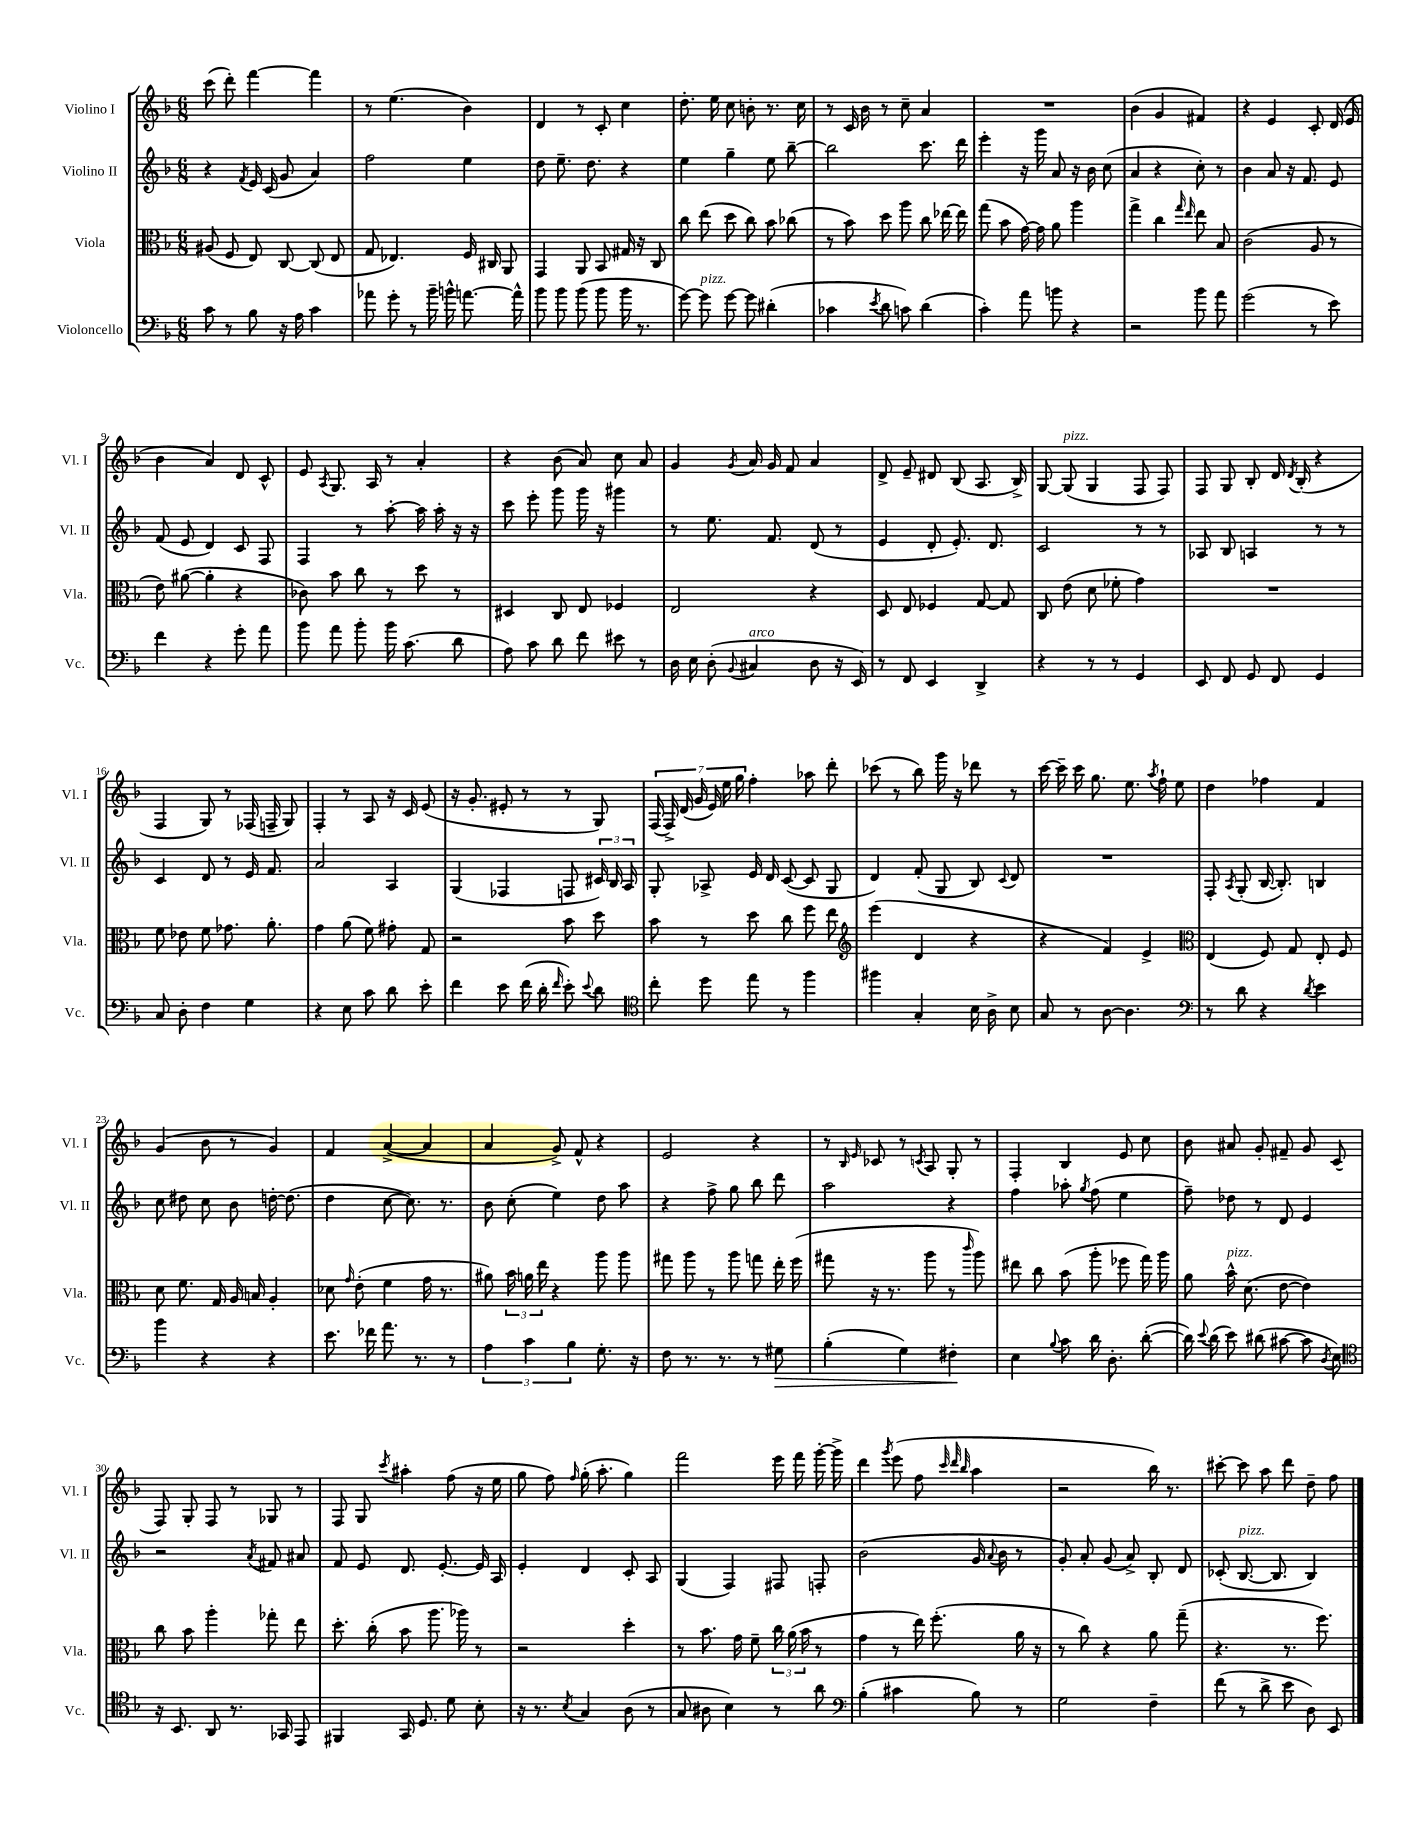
<<
\new StaffGroup <<
\new Staff = "s0" \with { instrumentName = "Violino I" shortInstrumentName = "Vl. I" } {
    \clef treble \key f \major \numericTimeSignature \time 6/8
    \autoBeamOff c'''8( d'''8-.) f'''4~ f'''4 |
    r8 e''4.( bes'4) |
    d'4 r8 c'8-. c''4 |
    d''8.-. e''16 c''8 b'8-. r8. c''16 |
    r8 c'16 bes'16 r8 c''8-- a'4 |
    R2. |
    bes'4( g'4 fis'4) |
    r4 e'4 c'8-. d'16( e'16 |
    bes'4 a'4) d'8 c'8-^ |
    e'8 \acciaccatura { a8 } g8. a16 r8 a'4-. |
    r4 bes'8( a'8) c''8 a'8 |
    g'4 \acciaccatura { g'8 } a'16 g'16 f'8 a'4 |
    d'8-> e'8-- dis'8 bes8( a8. bes16->) |
    g8~ g8^\markup { \italic "pizz." }( g4 f8 f8) |
    f8 g8 bes8-. d'16 \acciaccatura { d'8 } bes16-.( r4 |
    f4 g8) r8 fes16( f16-- g8) |
    f4-. r8 a8 r16 c'16 e'8( |
    r16 g'8.-. eis'8-. r8 r8 g8) |
    \tuplet 7/4 { f16( f16->) d'16( g'16 e'16) e''16 g''16 } f''4-. aes''8 d'''8-. |
    ces'''8( r8 bes''8) g'''16 r16 des'''8 r8 |
    c'''16~ c'''16-- c'''16 g''8. e''8. \acciaccatura { a''8 } f''16-! e''8 |
    d''4 fes''4 f'4 |
    g'4( bes'8 r8 g'4) |
    f'4 a'4~->( a'4 |
    a'4 g'8->) f'8-^ r4 |
    e'2 r4 |
    r8 \grace { bes16 e'16 } ces'8 r8 \acciaccatura { c'8 } a8 g8-. r8 |
    f4-. bes4 e'8 c''8 |
    bes'8 ais'8 g'8-. fis'8-- g'8 c'8( |
    f8) g8-. f8 r8 ges8 r8 |
    f8 g8 \acciaccatura { c'''8 } ais''4-. f''8( r16 e''16 |
    g''8 f''8) \grace { f''16 } g''16-.( a''8.-. g''4) |
    f'''2 e'''16 f'''16 g'''16~-. g'''16-> |
    d'''4 \acciaccatura { g'''8 } e'''8( f''8 \grace { c'''32 d'''32 bes''32 } a''4 |
    r2 bes''16) r8. |
    cis'''8~-. cis'''8 a''8 d'''8 d''8-- f''8 \bar "|." |
}
\new Staff = "s1" \with { instrumentName = "Violino II" shortInstrumentName = "Vl. II" } {
    \clef treble \key f \major \numericTimeSignature \time 6/8
    \autoBeamOff r4 \acciaccatura { f'8 } e'16 c'16( g'8 a'4) |
    f''2 e''4 |
    d''8 e''8.-- d''8. r4 |
    e''4 g''4-- e''8 bes''8~-- |
    bes''2 c'''8. d'''16 |
    e'''4-. r16 g'''16 a'8 r16 bes'16 c''8( |
    a'4 r4 c''8-.) r8 |
    bes'4 a'8 r16 f'8. e'8 |
    f'8( e'8 d'4) c'8 f8 |
    f4 r8 a''8~-. a''16 a''16-. r16 r16 |
    c'''8 e'''8-. g'''8 g'''16 r16 gis'''4 |
    r8 e''8. f'8. d'8( r8 |
    e'4 d'8-. e'8.-.) d'8. |
    c'2 r8 r8 |
    aes8 bes8 a4 r8 r8 |
    c'4 d'8 r8 e'16 f'8. |
    a'2 a4 |
    g4( fes4 f8 \tuplet 3/2 { cis'16) bes16 a16 } |
    g8-. aes8-> e'16 d'16 c'8~( c'8 g8 |
    d'4) f'8-.( g8 bes8) \appoggiatura { c'8 } d'8 |
    R2. |
    f8-. \acciaccatura { a8 } g8-.( bes16~ bes8.-.) b4 |
    c''8 dis''8 c''8 bes'8 d''16~-. d''8.( |
    d''4 c''8~ c''8.) r8. |
    bes'8 c''8-.( e''4) d''8 a''8 |
    r4 f''8-> g''8 bes''8 d'''8 |
    a''2 r4 |
    f''4 aes''8-. \acciaccatura { g''8 } f''8( e''4 |
    f''8--) des''8 r8 d'8 e'4 |
    r2 \acciaccatura { a'8 } fis'8 ais'8 |
    f'8 e'8 d'8. e'8.~-. e'16 a16 |
    e'4-. d'4 c'8-. a8 |
    g4( f4) fis8 f8-. |
    bes'2( g'16 \appoggiatura { a'8 } bes'16 r8 |
    g'8-.) a'8-. g'8( a'8->) bes8-. d'8 |
    ces'8-.( bes8.~^\markup { \italic "pizz." } bes8. bes4) \bar "|." |
}
\new Staff = "s2" \with { instrumentName = "Viola" shortInstrumentName = "Vla." } {
    \clef alto \key f \major \numericTimeSignature \time 6/8
    \autoBeamOff ais8( f8 e8) c8~ c8( e8 |
    g8 ees4.) f16 cis16 a,8 |
    g,4 a,8 bes,8 gis16 r16 c8 |
    c''8 e''8( d''8 c''8) bes'8 ces''8( |
    r8 bes'8) d''8 a''8 c''8 ees''16~ ees''16 |
    g''8( bes'8 g'16~) g'16 a'8 a''4 |
    g''4-> c''4 \grace { g''16 e''16 } e''8 bes8 |
    c'2( a8 r8 |
    e'8) ais'8~( ais'4-. r4 |
    ces'8) bes'8 c''8 r8 d''8 r8 |
    dis4 c8 e8 fes4 |
    e2 r4 |
    d8 e8 fes4 g8~ g8 |
    c8 e'8( d'8 fes'8-. g'4) |
    R2. |
    f'8 ees'8 f'8 ges'8. a'8.-. |
    g'4 a'8( f'8) gis'8-. g8 |
    r2 bes'8 d''8 |
    bes'8 r8 d''8 c''8 f''8 e''8 |
    \clef treble e'''4( d'4 r4 |
    r4 f'4) e'4-> |
    \clef alto e4( f8) g8 e8-. f8 |
    d'8 f'8. g16 a16 b16 a4-. |
    des'8 \grace { g'16 } e'8-.( f'4 g'16 r8. |
    ais'8) \tuplet 3/2 { bes'16 a'16 e''16 } r4 a''8 a''8 |
    gis''8 a''8 r8 a''8 g''8 e''16-. f''16( |
    gis''8 r16 r8. a''8 r8 \grace { c'''16 } a''8) |
    eis''8 c''8 bes'8( a''8-. fes''8 g''16) a''16 |
    a'8 bes'16-^^\markup { \italic "pizz." } d'8.( e'8~ e'4) |
    c''8 bes'8 a''4-. ges''8-. e''8 |
    d''8.-. c''16-.( bes'8 a''8. aes''16) r8 |
    r2 d''4-. |
    r8 bes'8. g'16 f'8-- \tuplet 3/2 { c''16 a'16( bes'16 } r8 |
    g'4 r8 e''16) f''8.-.( a'16 r16 |
    r8 c''8) r4 a'8 g''8--( |
    r4. r8. f''8.) \bar "|." |
}
\new Staff = "s3" \with { instrumentName = "Violoncello" shortInstrumentName = "Vc." } {
    \clef bass \key f \major \numericTimeSignature \time 6/8
    \autoBeamOff c'8 r8 bes8 r16 a16 c'4 |
    aes'8 g'8-. r8 bes'16-- b'16-^ a'8.~ a'16-^ |
    bes'8 bes'8 bes'8( bes'8 bes'16 r8. |
    g'8~) g'8^\markup { \italic "pizz." } g'8~ g'8 dis'4-.( |
    ces'4 \acciaccatura { e'8 } d'8 c'8) d'4( |
    c'4-.) a'8 b'8 r4 |
    r2 bes'8 a'8 |
    g'2( r8 e'8) |
    f'4 r4 g'8-. a'8 |
    bes'8 a'8 bes'8-. bes'16 c'8.( d'8 |
    a8) c'8 d'8 f'8 eis'8 r8 |
    d16 e16 d8-.( \appoggiatura { bes,8 } cis4^\markup { \italic "arco" } d8 r16 e,16) |
    r8 f,8 e,4 d,4-> |
    r4 r8 r8 g,4 |
    e,8 f,8 g,8 f,8 g,4 |
    c8 d8-. f4 g4 |
    r4 e8 c'8 d'8 e'8-. |
    f'4 e'8 f'16( d'16-. \grace { f'16 } e'8-.) \appoggiatura { e'8 } d'8 |
    \clef tenor c''8-. d''8 e''8 r8 f''4 |
    fis''4 g4-. bes16 a16-> bes8 |
    g8 r8 a8~ a4. |
    \clef bass r8 d'8 r4 \acciaccatura { d'8 } e'4 |
    bes'4 r4 r4 |
    e'8. fes'16 a'8. r8. r8 |
    \tuplet 3/2 { a4 c'4 bes4 } g8.-. r16 |
    f8 r8. r8. r8 gis8\> |
    bes4-.( g4) fis4-.\! |
    e4 \appoggiatura { bes8 } c'8 d'16 d8.-. d'8~-.( |
    d'16) \appoggiatura { e'8 } d'16( e'8) dis'8( cis'8~ cis'8 \acciaccatura { d8 } e8) |
    \clef tenor r16 bes,8. a,8 r8. ges,16 e,8 |
    fis,4 g,16 d8. d'8 bes8-. |
    r16 r8. \acciaccatura { bes8 } g4 a8( r8 |
    g8 ais8 bes4) r8 a'8 |
    \clef bass bes4-.( cis'4 bes8) r8 |
    g2 f4-- |
    f'8( r8 d'8-> e'8 d8) e,8 \bar "|." |
}
>>
>>
